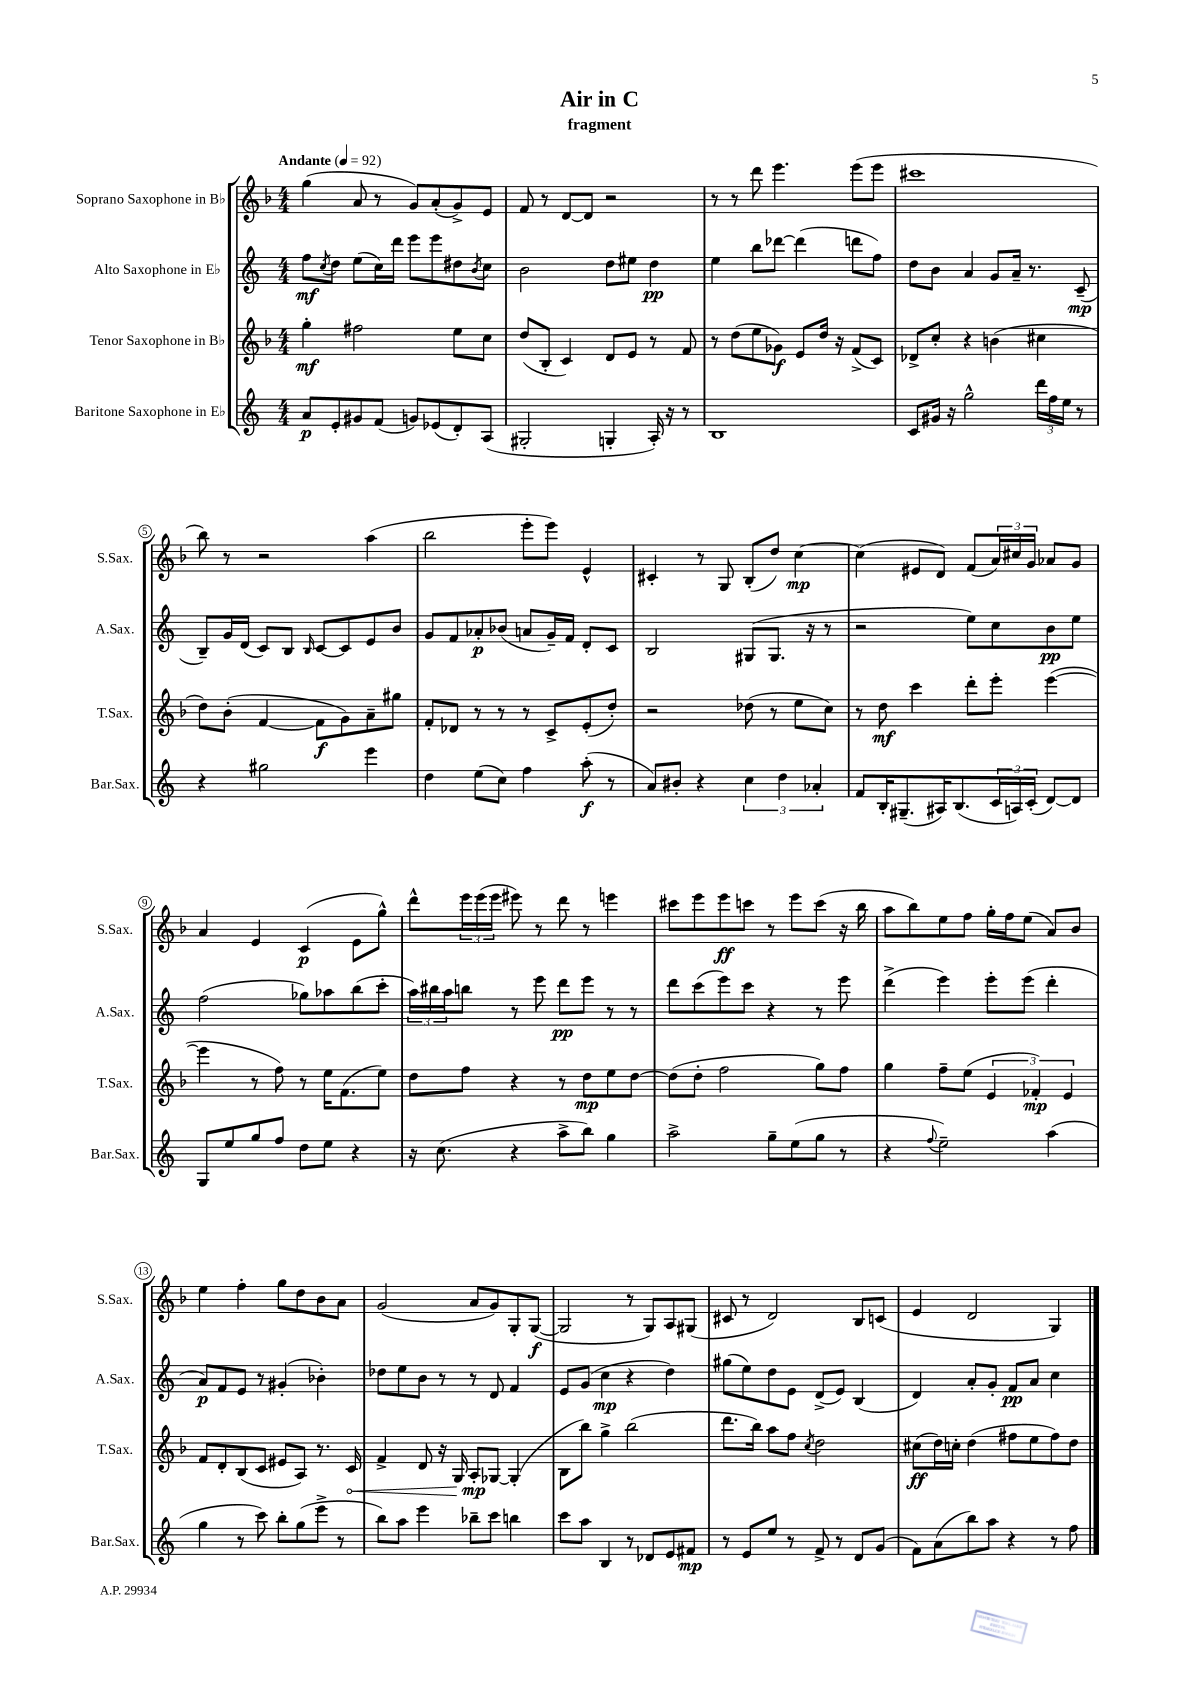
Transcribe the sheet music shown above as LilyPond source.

\header { title = "Air in C" subtitle = "fragment" }
<<
\new StaffGroup <<
\new Staff = "s0" \with { instrumentName = "Soprano Saxophone in Bb" shortInstrumentName = "S.Sax." } {
    \clef treble \key f \major \numericTimeSignature \time 4/4 \tempo "Andante" 4 = 92
    g''4( a'8 r8 g'8) a'8-.( g'8->) e'8 |
    f'8 r8 d'8~ d'8 r2 |
    r8 r8 d'''8 e'''4. e'''8( e'''8 |
    cis'''1 |
    bes''8) r8 r2 a''4( |
    bes''2 e'''8-. e'''8) e'4-^ |
    cis'4-. r8 g8 bes8-.( d''8) c''4~\mp |
    c''4( eis'8 d'8) f'8( \tuplet 3/2 { a'16) cis''16 g'16 } aes'8 g'8 |
    a'4 e'4 c'4\p( e'8 g''8-^) |
    d'''8-^ \tuplet 3/2 { e'''16 e'''16( e'''16 } eis'''8) r8 d'''8 r8 e'''4 |
    cis'''8 e'''8 e'''8\ff c'''8 r8 e'''8 c'''8( r16 bes''16 |
    a''8 bes''8) e''8 f''8 g''16-. f''16 e''8( a'8) bes'8 |
    e''4 f''4-. g''8 d''8 bes'8 a'8 |
    g'2( a'8 g'8) g8-. g8~\f( |
    g2 r8 g8) a8 gis8( |
    cis'8 r8 d'2) bes8 c'8( |
    e'4 d'2 g4) \bar "|." |
}
\new Staff = "s1" \with { instrumentName = "Alto Saxophone in Eb" shortInstrumentName = "A.Sax." } {
    \clef treble \key c \major \numericTimeSignature \time 4/4
    f''8\mf \acciaccatura { c''8 } d''8 e''8( c''16) d'''16 e'''8 e'''8 dis''8 \acciaccatura { b'8 } c''8 |
    b'2 d''8 eis''8 d''4\pp |
    e''4 b''8 des'''8~ des'''4( d'''8 f''8) |
    d''8 b'8 a'4 g'8 a'16-- r8. c'8--\mp( |
    b8--) g'16 d'16( c'8) b8 \grace { b16 } c'8~ c'8 e'8 b'8 |
    g'8 f'8 aes'8-.\p bes'8( a'8 g'16--) f'16 d'8-. c'8 |
    b2 gis8( gis8. r16 r8 |
    r2 e''8) c''8 b'8\pp e''8 |
    f''2( ges''8) aes''8 b''8( c'''8-. |
    \tuplet 3/2 { a''16) bis''16 a''16 } b''8 r8 e'''8 d'''8\pp e'''8 r8 r8 |
    d'''8 c'''8( e'''8) c'''8 r4 r8 e'''8 |
    d'''4->( e'''4) e'''8-. e'''8( d'''4-. |
    a'8\p) f'8 e'8 r8 gis'4-.( bes'4-.) |
    des''8 e''8 b'8 r8 r8 d'8 f'4 |
    e'8 g'8( c''4\mp r4 d''4) |
    gis''8( e''8) d''8 e'8 d'8->( e'8) b4( |
    d'4) a'8-. g'8-. f'8\pp a'8 c''4 \bar "|." |
}
\new Staff = "s2" \with { instrumentName = "Tenor Saxophone in Bb" shortInstrumentName = "T.Sax." } {
    \clef treble \key f \major \numericTimeSignature \time 4/4
    g''4-.\mf fis''2 e''8 c''8 |
    d''8( bes8-. c'4) d'8 e'8 r8 f'8 |
    r8 d''8( e''8 ges'8\f) e'8 d''16 r16 f'8->( c'8) |
    des'8-> c''8-. r4 b'4( cis''4 |
    d''8) bes'8-.( f'4~ f'8\f g'8) a'8-- gis''8 |
    f'8-. des'8 r8 r8 r8 c'8-> e'8-.( d''8-.) |
    r2 des''8( r8 e''8 c''8) |
    r8 d''8\mf c'''4 d'''8-. e'''8-. e'''4~( |
    e'''4 r8 f''8) r8 e''16 f'8.( e''8) |
    d''8 f''8 r4 r8 d''8\mp e''8 d''8~ |
    d''8( d''8-. f''2 g''8) f''8 |
    g''4 f''8-- e''8( \tuplet 3/2 { e'4 fes'4-.\mp) e'4 } |
    f'8 d'8-. bes8( c'8 eis'8 a8) r8. \once \override Hairpin.circled-tip = ##t c'16\< |
    f'4-> d'8 r16 g16 a8-.\mp\! ges8~ ges4-.( |
    bes8 bes''8) g''4-> bes''2( |
    d'''8. bes''16) a''8 f''8 \acciaccatura { c''8 } d''2 |
    cis''8\ff( d''16) c''16-. d''4( fis''8 e''8 fis''8) d''8 \bar "|." |
}
\new Staff = "s3" \with { instrumentName = "Baritone Saxophone in Eb" shortInstrumentName = "Bar.Sax." } {
    \clef treble \key c \major \numericTimeSignature \time 4/4
    a'8\p e'8-. gis'8 f'8( g'8) ees'8( d'8-.) a8( |
    gis2-. g4-. a16-.) r16 r8 |
    b1 |
    c'8 gis'16 r16 g''2-^ \tuplet 3/2 { d'''16 f''16 e''16 } r8 |
    r4 gis''2 e'''4 |
    d''4 e''8( c''8) f''4 a''8-.\f( r8 |
    a'8) bis'8-. r4 \tuplet 3/2 { c''4 d''4 aes'4-. } |
    f'8 b16-. gis8.--( ais16) b8.( \tuplet 3/2 { c'16 a16) c'16-.( } d'8~) d'8 |
    g8 e''8 g''8 f''8 d''8 e''8 r4 |
    r16 c''8.( r4 a''8-> b''8) g''4 |
    a''2-> g''8-- e''8( g''8 r8 |
    r4 \appoggiatura { f''8 } e''2--) a''4( |
    g''4 r8 c'''8) b''8-. g''8( e'''8-> r8 |
    b''8) a''8 e'''4 bes''8-- c'''8 b''4 |
    c'''8 a''8 b4 r8 des'8 e'8 fis'8\mp |
    r8 e'8 e''8 r8 f'8-> r8 d'8 g'8( |
    f'8) a'8( b''8) a''8 r4 r8 f''8 \bar "|." |
}
>>
>>
\layout { \context { \Score \override BarNumber.stencil = #(make-stencil-circler 0.1 0.3 ly:text-interface::print) } }
